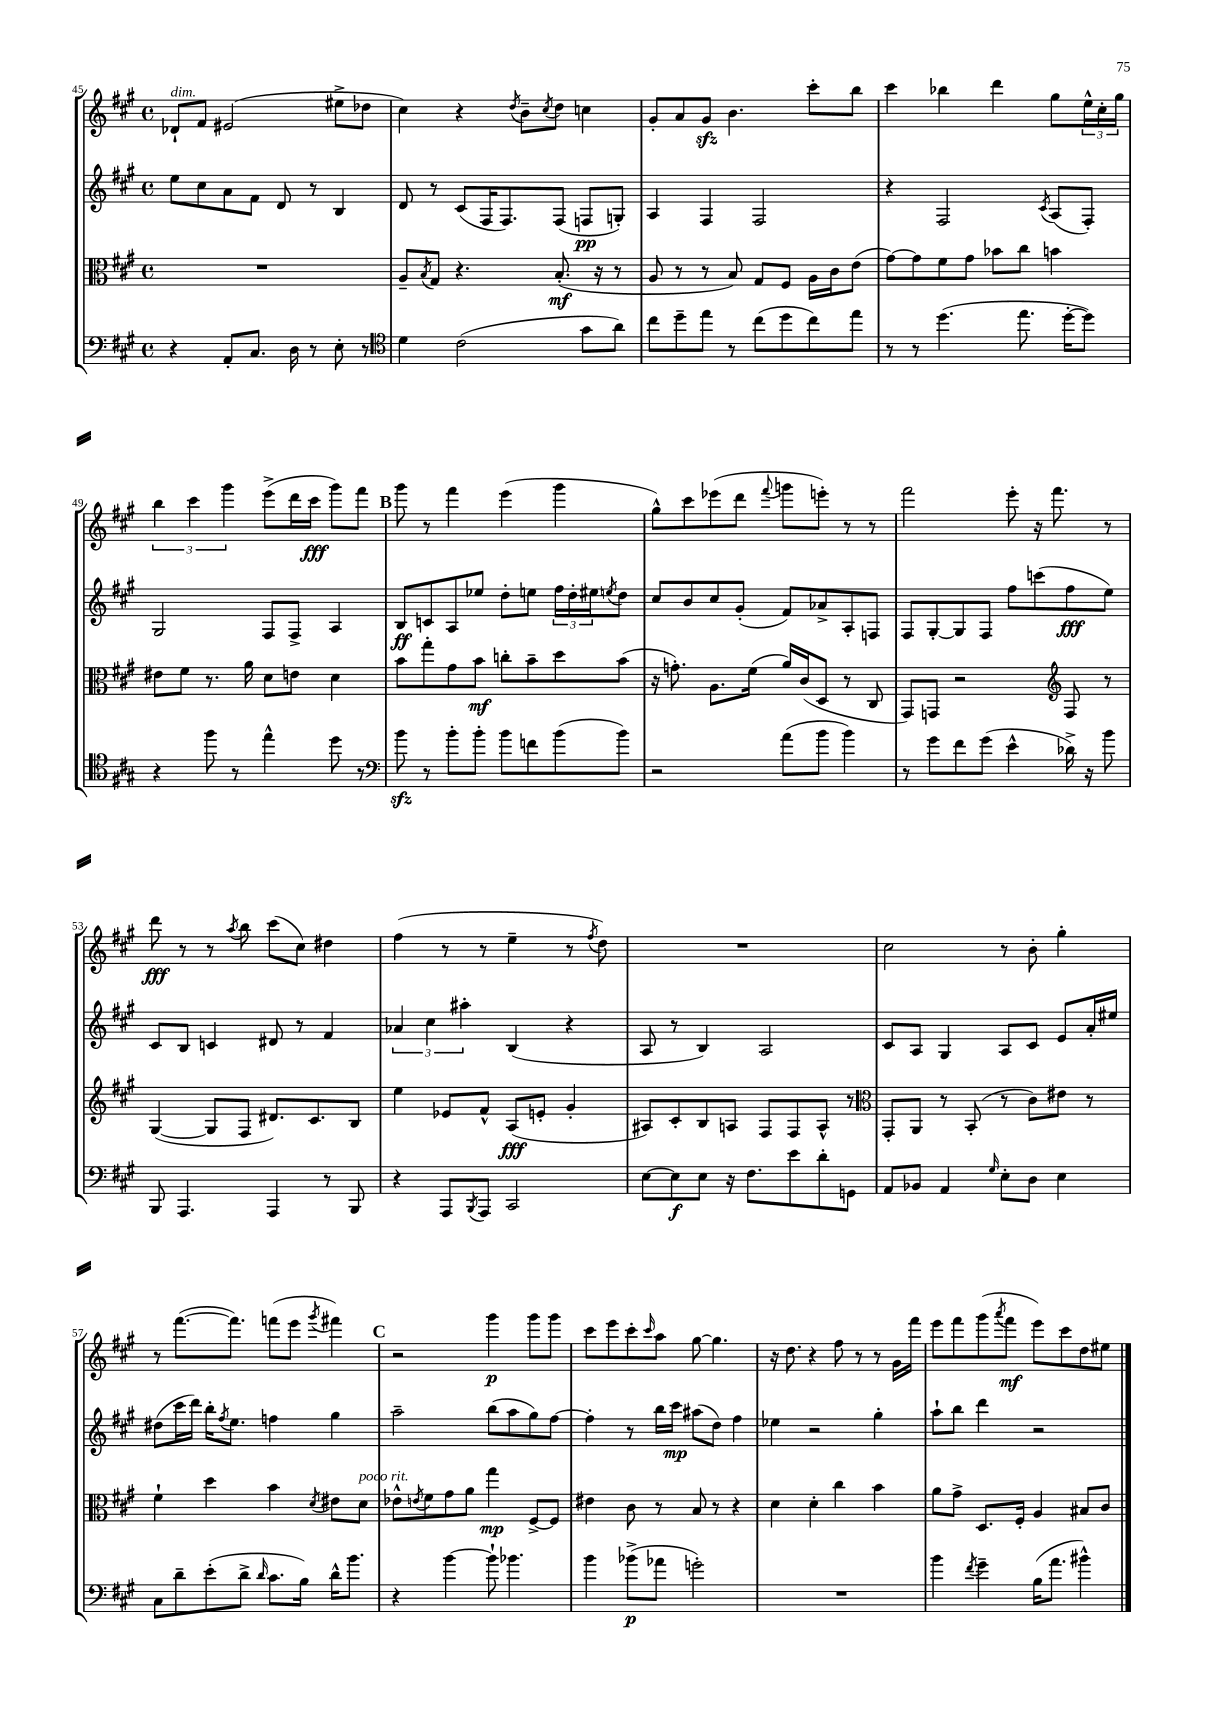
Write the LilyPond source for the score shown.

<<
\new StaffGroup <<
\new Staff = "s0" {
    \clef treble \key a \major \defaultTimeSignature \time 4/4
    des'8-!^\markup { \italic "dim." } fis'8 eis'2( eis''8-> des''8 |
    cis''4) r4 \acciaccatura { d''8 } b'8-- \acciaccatura { cis''8 } d''8 c''4 |
    gis'8-. a'8 gis'8\sfz b'4. cis'''8-. b''8 |
    cis'''4 bes''4 d'''4 gis''8 \tuplet 3/2 { e''16-^ cis''16-. gis''16 } |
    \tuplet 3/2 { b''4 cis'''4 gis'''4 } e'''8->( d'''16 cis'''16\fff gis'''8) fis'''8 |
    \mark \markup { \bold "B" } gis'''8 r8 fis'''4 e'''4( gis'''4 |
    gis''8-^) cis'''8 ees'''8( d'''8 \appoggiatura { fis'''8 } g'''8 e'''8-.) r8 r8 |
    fis'''2 e'''8-. r16 fis'''8. r8 |
    d'''8\fff r8 r8 \acciaccatura { a''8 } b''8 cis'''8( cis''8) dis''4 |
    fis''4( r8 r8 e''4-- r8 \acciaccatura { fis''8 } d''8) |
    R1 |
    cis''2 r8 b'8-. gis''4-. |
    r8 fis'''8.~( fis'''8.) f'''8( e'''8 \acciaccatura { gis'''8 } fis'''4) |
    \mark \markup { \bold "C" } r2 gis'''4\p gis'''8 gis'''8 |
    cis'''8 e'''8 cis'''8-. \grace { cis'''16 } a''8 gis''8~ gis''4. |
    r16 d''8. r4 fis''8 r8 r8 gis'16 fis'''16 |
    e'''8 fis'''8 gis'''8( \acciaccatura { a'''8 } fis'''8\mf e'''8) cis'''8 d''8 eis''8 \bar "|." |
}
\new Staff = "s1" {
    \clef treble \key a \major \defaultTimeSignature \time 4/4
    e''8 cis''8 a'8 fis'8 d'8 r8 b4 |
    d'8 r8 cis'8( fis16 fis8.) fis8( f8\pp g8-.) |
    a4 fis4 fis2 |
    r4 fis2 \acciaccatura { cis'8 } a8( fis8-.) |
    gis2 fis8 fis8-> a4 |
    \mark \markup { \bold "B" } b8\ff c'8 a8 ees''8 d''8-. e''8 \tuplet 3/2 { fis''16 d''16-. eis''16 } \acciaccatura { e''8 } d''8 |
    cis''8 b'8 cis''8 gis'8-.( fis'8) aes'8-> a8-. f8 |
    fis8 gis8~-. gis8 fis8 fis''8 c'''8( fis''8\fff e''8) |
    cis'8 b8 c'4 dis'8 r8 fis'4 |
    \tuplet 3/2 { aes'4 cis''4 ais''4-. } b4( r4 |
    a8 r8 b4) a2 |
    cis'8 a8 gis4 a8 cis'8 e'8 a'16-. eis''16 |
    dis''8( cis'''16 d'''16) b''16-. \acciaccatura { fis''8 } e''8. f''4 gis''4 |
    \mark \markup { \bold "C" } a''2-- b''8( a''8 gis''8) fis''8~ |
    fis''4-. r8 b''16 cis'''16\mp ais''8( d''8) fis''4 |
    ees''4 r2 gis''4-. |
    a''8-! b''8 d'''4 r2 \bar "|." |
}
\new Staff = "s2" {
    \clef alto \key a \major \defaultTimeSignature \time 4/4
    R1 |
    a8-- \acciaccatura { b8 } gis8 r4. b8.-.\mf( r16 r8 |
    a8 r8 r8 b8) gis8 fis8 a16 cis'16 e'8( |
    gis'8~) gis'8 fis'8 gis'8 bes'8 cis''8 b'4 |
    eis'8 fis'8 r8. a'16 d'8 e'8 d'4 |
    \mark \markup { \bold "B" } b'8 gis''8-. gis'8 b'8\mf c''8-. b'8-- d''8 b'8( |
    r16 g'8.-.) a8. fis'16( a'16) cis'16( d8 r8 cis8 |
    gis,8) g,8 r2 \clef treble fis8 r8 |
    gis4~( gis8 fis8 dis'8.) cis'8. b8 |
    e''4 ees'8 fis'8-^ a8\fff( e'8-. gis'4-. |
    ais8) cis'8-. b8 a8 fis8 fis8 a8-^ r8 |
    \clef alto gis,8-. a,8 r8 b,8-.( r8 cis'8) eis'8 r8 |
    fis'4-! d''4 b'4 \acciaccatura { d'8 } eis'8 d'8^\markup { \italic "poco rit." } |
    \mark \markup { \bold "C" } ees'8-^ \acciaccatura { e'8 } fis'8 gis'8 a'8 gis''4\mp fis8~-> fis8 |
    eis'4 cis'8 r8 b8 r8 r4 |
    d'4 d'4-. cis''4 b'4 |
    a'8 gis'8-> d8. fis16-. a4 bis8 cis'8 \bar "|." |
}
\new Staff = "s3" {
    \clef bass \key a \major \defaultTimeSignature \time 4/4
    r4 a,8-. cis8. d16 r8 e8-. r8 |
    \clef tenor d'4 cis'2( gis'8 a'8) |
    cis''8 d''8-- e''8 r8 cis''8( d''8 cis''8) e''8 |
    r8 r8 d''4.( e''8. d''16~-. d''8) |
    r4 fis''8 r8 e''4-^ d''8 r8 |
    \mark \markup { \bold "B" } \clef bass b'8\sfz r8 b'8-. b'8-. b'8 f'8 b'8( b'8) |
    r2 a'8( b'8 b'4) |
    r8 gis'8 fis'8 gis'8( e'4-^ des'16->) r16 b'8 |
    b,,8 a,,4. a,,4 r8 b,,8 |
    r4 a,,8 \acciaccatura { b,,8 } a,,8 cis,2 |
    e8~ e8\f e8 r16 fis8. e'8 d'8-. g,8 |
    a,8 bes,8 a,4 \grace { gis16 } e8-. d8 e4 |
    cis8 d'8-- e'8-.( d'8-> \grace { d'16 } cis'8. b16) d'16-^ b'8. |
    \mark \markup { \bold "C" } r4 b'4~ b'8-! bes'4. |
    b'4 bes'8->\p( aes'8 g'2-.) |
    R1 |
    b'4 \acciaccatura { fis'8 } gis'4-- b16( a'8. bis'4-^) \bar "|." |
}
>>
>>
\layout { \context { \Score currentBarNumber = #45 } }
